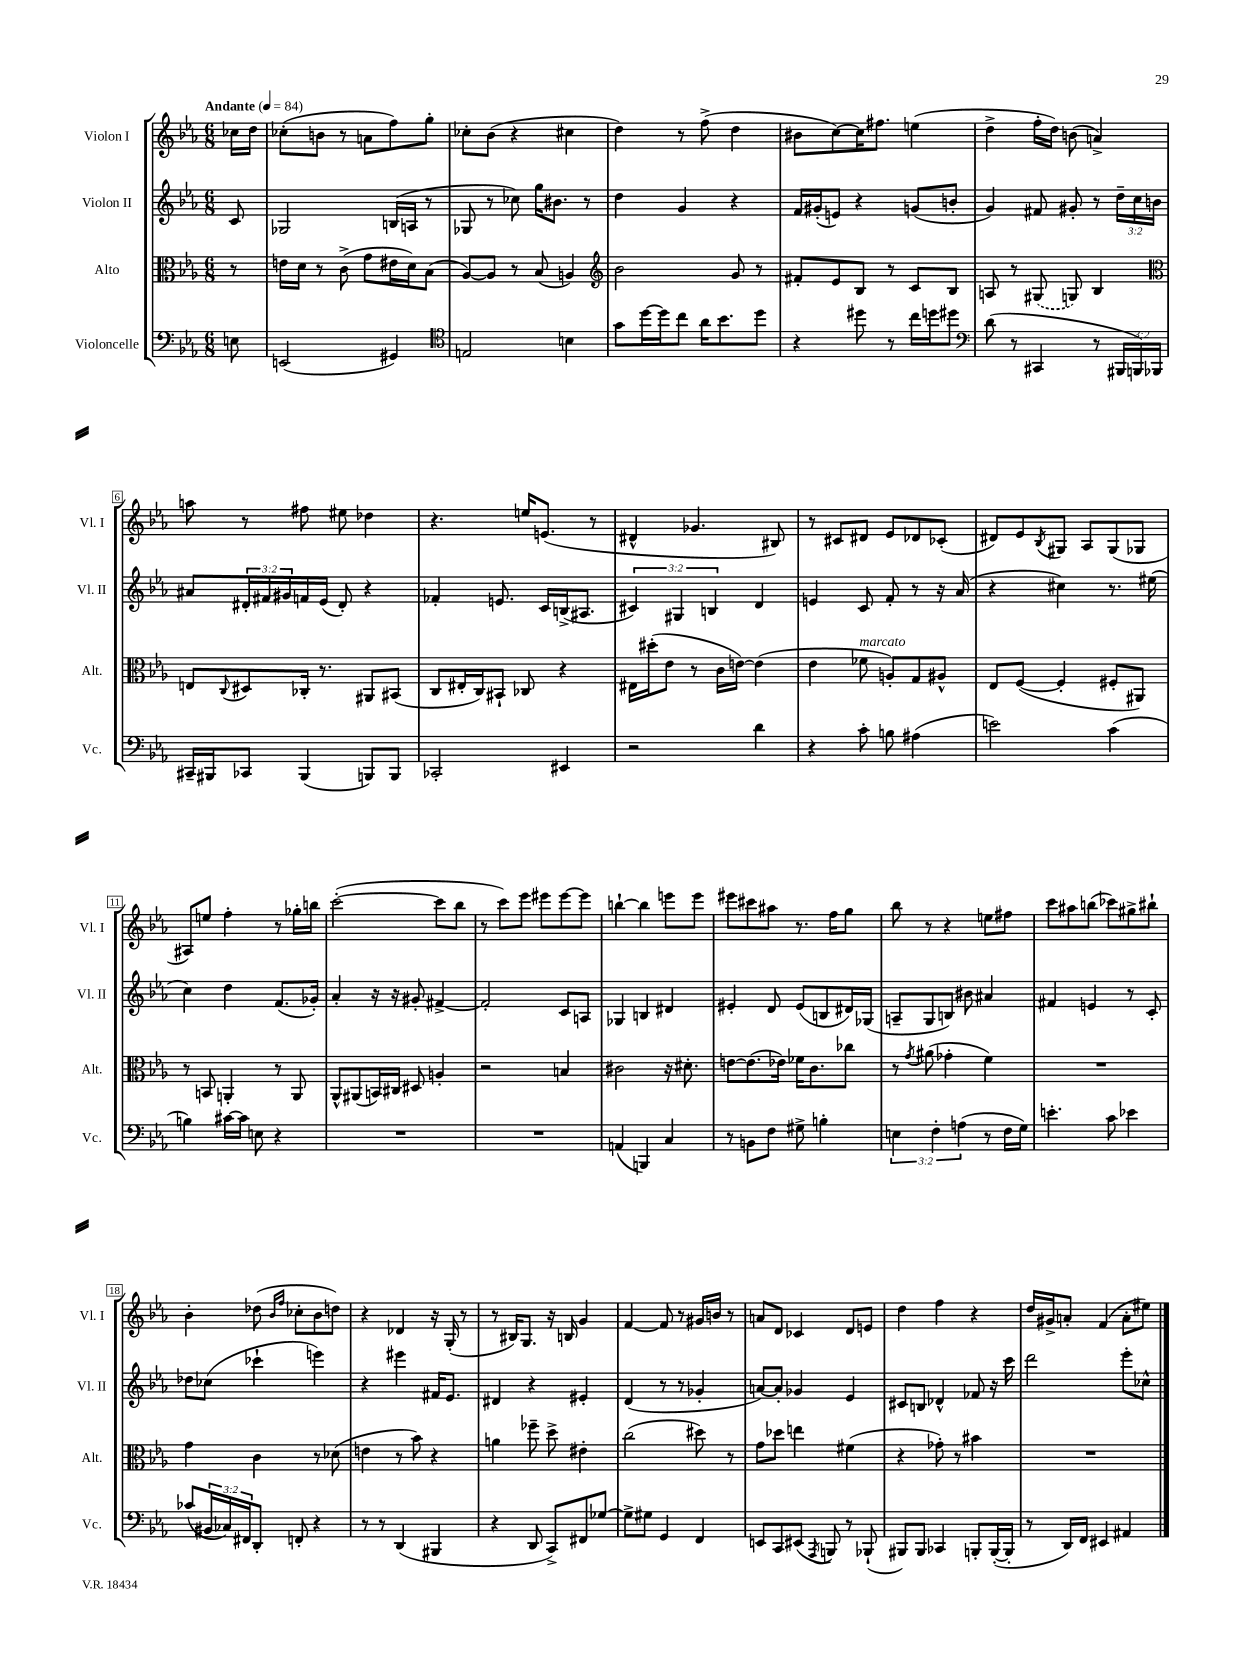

**kern	**kern	**kern	**kern
*staff4	*staff3	*staff2	*staff1
*clefF4	*clefC3	*clefG2	*clefG2
*k[b-e-a-]	*k[b-e-a-]	*k[b-e-a-]	*k[b-e-a-]
*M6/8	*M6/8	*M6/8	*M6/8
*MM84	*MM84	*MM84	*MM84
8E\	8r	8c/	16cc-\LL
.	.	.	16dd\JJ
=	=	=	=
(2EE/	16e\LL	2G-/	(8cc-'\L
.	16d\JJ	.	.
.	8r	.	8b\J
.	(8c^\	.	8r
.	8g\L	.	8a\L
4GG#/)	16e#\L	(16B/LL	8ff\)
.	16d\J)	16A/JJ	.
.	(8B-\J	8r	8gg'\J
=	=	=	=
*clefC4	*	*	*
2E/	[8A-/L)	8G-/	8cc-'\L
.	8A-/]J	8r	(8b-\J
.	8r	8cc-\)	4r
.	(8B-/	16gg\LK	.
.	.	8.b#\J	.
4B\	4A/)	.	4cc#\
.	.	8r	.
=	=	=	=
*	*clefG2	*	*
8g\L	2b-\	4dd\	4dd\)
[16dd\L	.	.	.
16dd\]J	.	.	.
8cc\J	.	4g/	8r
16a-\LK	.	.	(8ff^\
8.b-\	.	.	.
.	8g/	4r	4dd\
8dd\J	8r	.	.
=	=	=	=
4r	8f#'/L	16f/LL	8b#\L
.	.	(16g#'/J	.
.	8e-/	8e/J)	[8cc\)
8dd#\	8B-/J	4r	16cc\]K
.	.	.	8.ff#\J
8r	8r	.	.
16cc\LL	8c/L	(8g/L	(4ee\
16dd\J	.	.	.
8dd#\J	8B-/J	8b'/J	.
=	=	=	=
*clefF4	*	*	*
(8d\	8A/	4g/)	4dd^\
8r	8r	.	.
4CC#/	(8G#/	8f#/	16ff'\LL
.	.	.	16dd\JJ)
.	8G/)	8g#'/	(8b\
8r	4B-/	8r	4a^/)
24BBB#/LL	.	24dd~\LL	.
24BBB/)	.	24cc\	.
24BBB-/JJ	.	24b\JJ	.
=	=	=	=
*	*clefC3	*	*
16CC#~/LL	8E/L	8a#/L	8aa\
16BBB#/J	.	.	.
.	8qqC/	.	.
8CC-/J	8D#/	24d#'/L	8r
.	.	24f#/	.
.	.	24g#/	.
(4BBB#/	16C-'/Jk	16f/	8ff#\
.	8.r	(16e-/JJ	.
.	.	8d#'/)	8ee#\
8BBB/L)	8AA#/L	4r	4dd-\
8BBB/J	(8BB#/J	.	.
=	=	=	=
2CC-'/	8C/L	4f-'/	4.r
.	16E#'/L	.	.
.	16C/J)	.	.
.	8BB#`/J	8.e/	.
.	8C-/	.	16ee/LK
.	.	16c/LL	(8.e/J
4EE#/	4r	(16B^/J	.
.	.	8.A#/J	.
.	.	.	8r
=	=	=	=
2r	16E#\LL	6c#/)	4d#^^/
.	(16dd#'\J	.	.
.	8e-\J	.	.
.	.	6G#/	.
.	8r	.	4.g-/
.	.	6B/	.
.	16c\LL	.	.
.	[16e\JJ)	.	.
4d\	(4e\]	4d/	.
.	.	.	8B#/)
=	=	=	=
4r	4e-\	4e/	8r
.	.	.	8c#/L
8c'\	8f-\	8c/	8d#/J
8B\	8A'/L)	8f'/	8e-/L
(4A#\	8G/	8r	8d-/
.	8A#^^/J	16r	(8c-'/J
.	.	(16a-/	.
=	=	=	=
2e\)	8E-/L	4r	8d#/L)
.	([8F/J	.	8e-/
.	.	.	8qB-/
.	4F'/]	4cc#\)	8G#/J
.	.	.	8A-/L
(4c\	8F#'/L	8.r	(8G#/
.	8AA#/J)	.	8G-/J
.	.	(16ee#\	.
=	=	=	=
4B\)	8r	4cc\)	8A#/L)
.	8BB/	.	8ee/J
[16c#\LL	4AA'/	4dd\	4ff'\
16c#\]JJ	.	.	.
8E\	.	.	.
4r	8r	(8.f/L	8r
.	8AA/	.	16gg-'\LL
.	.	16g-'/Jk)	16bb\JJ
=	=	=	=
2.r	8AA-^^/L	4a-'/	([2ccc'\
.	(8AA#/	.	.
.	16BB/L)	16r	.
.	16C#/JJ	16r	.
.	8D#/	8g#'/	.
.	4A'/	[4f#^/	8ccc\]L
.	.	.	8bb-\J
=	=	=	=
2.r	2r	2f#'/]	8r
.	.	.	8ccc\L)
.	.	.	8eee-\J
.	.	.	8eee#\L
.	4B/	8c/L	[8eee#\
.	.	8A/J	8eee#\]J
=	=	=	=
(4AA/	2c#\	4G-/	[4bb`\
4BBB/)	.	4B/	4bb\]
4C/	16r	4d#/	8eee\L
.	8.d#'\	.	.
.	.	.	8eee\J
=	=	=	=
8r	[8e\L	4e#'/	8eee#\L
8BB\L	(8.e\]	.	8ccc#\
8F\J	.	8d/	8aa#\J
.	16e-\Jk)	.	.
8G#^\	16f-\LK	(8e#/L	8.r
.	8.c\	.	.
4B'\	.	8B/	.
.	.	.	16ff\LK
.	8cc-\J	16d#/L)	8gg\J
.	.	(16G-/JJ	.
=	=	=	=
6E\	8r	8A~/L	8bb-\
.	8qg/	.	.
.	(8a#\	8G/	8r
6F'\	.	.	.
.	4g-'\	8B/J)	4r
(6A\	.	.	.
.	.	8b#\	.
8r	4f\)	4a#/	8ee\L
16F\LL	.	.	8ff#\J
16G\JJ)	.	.	.
=	=	=	=
4.e'\	2.r	4f#/	8ccc\L
.	.	.	8aa#\
.	.	4e/	(8bb\J
8c\	.	.	8ccc-\L)
4e-\	.	8r	8gg#^\
.	.	8c'/	8bb#`\J
=	=	=	=
(8c-/L	4g\	8dd-\L	4b-'\
24BB#/L	.	(8cc-\J	.
24C-/)	.	.	.
24FF#/J	.	.	.
8DD'/J	4c\	4ccc-`\	(8dd-\
.	.	.	16qqb-/LL
.	.	.	16qqff/JJ
8FF'/	.	.	8cc-'\L
4r	8r	4eee\)	8b-\
.	(8d-\	.	8dd\J)
=	=	=	=
8r	4e\	4r	4r
8r	.	.	.
(4DD/	8r	4eee#\	4d-/
.	8b-\)	.	.
4BBB#/	4r	16f#/LK	16r
.	.	8.e-/J	(16G'/
.	.	.	8r
=	=	=	=
4r	4a\	4d#/	8r
.	.	.	16B#/LK)
.	.	.	8.G/J
8DD/	8ff-~\	4r	.
8CC^/L)	8dd^\	.	16r
.	.	.	16B/
8FF#/	4e#'\	4e#'/	4g/
[8G-/J	.	.	.
=	=	=	=
8G-^\]L	(2cc\	(4d/	[4f/
8G#\J	.	.	.
4GG/	.	8r	8f/]
.	.	8r	8r
4FF/	8dd#\)	4g-'/	16g#/LL
.	.	.	16b/JJ
.	8r	.	8r
=	=	=	=
8EE/L	8g\L	[8a/L)	8a/L
8CC/	8dd-\J	8a'/]J	8d/J
(8EE#/J	4ee\	4g-/	4c-/
8qAAA-/	.	.	.
8BBB/)	.	.	.
8r	(4f#\	4e-/	8d/L
(8BBB-`/	.	.	8e/J
=	=	=	=
8BBB#/L)	4r	8c#/L	4dd\
8BBB#/J	.	8B/J	.
4CC-/	8g-'\)	4d-^^/	4ff\
.	8r	.	.
8BBB'/L	4b#\	8f-/	4r
([16BBB'/L	.	16r	.
16BBB'/]JJ	.	16ccc\	.
=	=	=	=
8r	2.r	2ddd\	16dd/LL
.	.	.	16g#^/J
16DD/LL)	.	.	8a'/J
16FF/JJ	.	.	.
4EE#/	.	.	(4f/
4AA#/	.	8eee-'\L	8a'\L
.	.	8cc-^^\J	8ee#\J)
==	==	==	==
*-	*-	*-	*-
